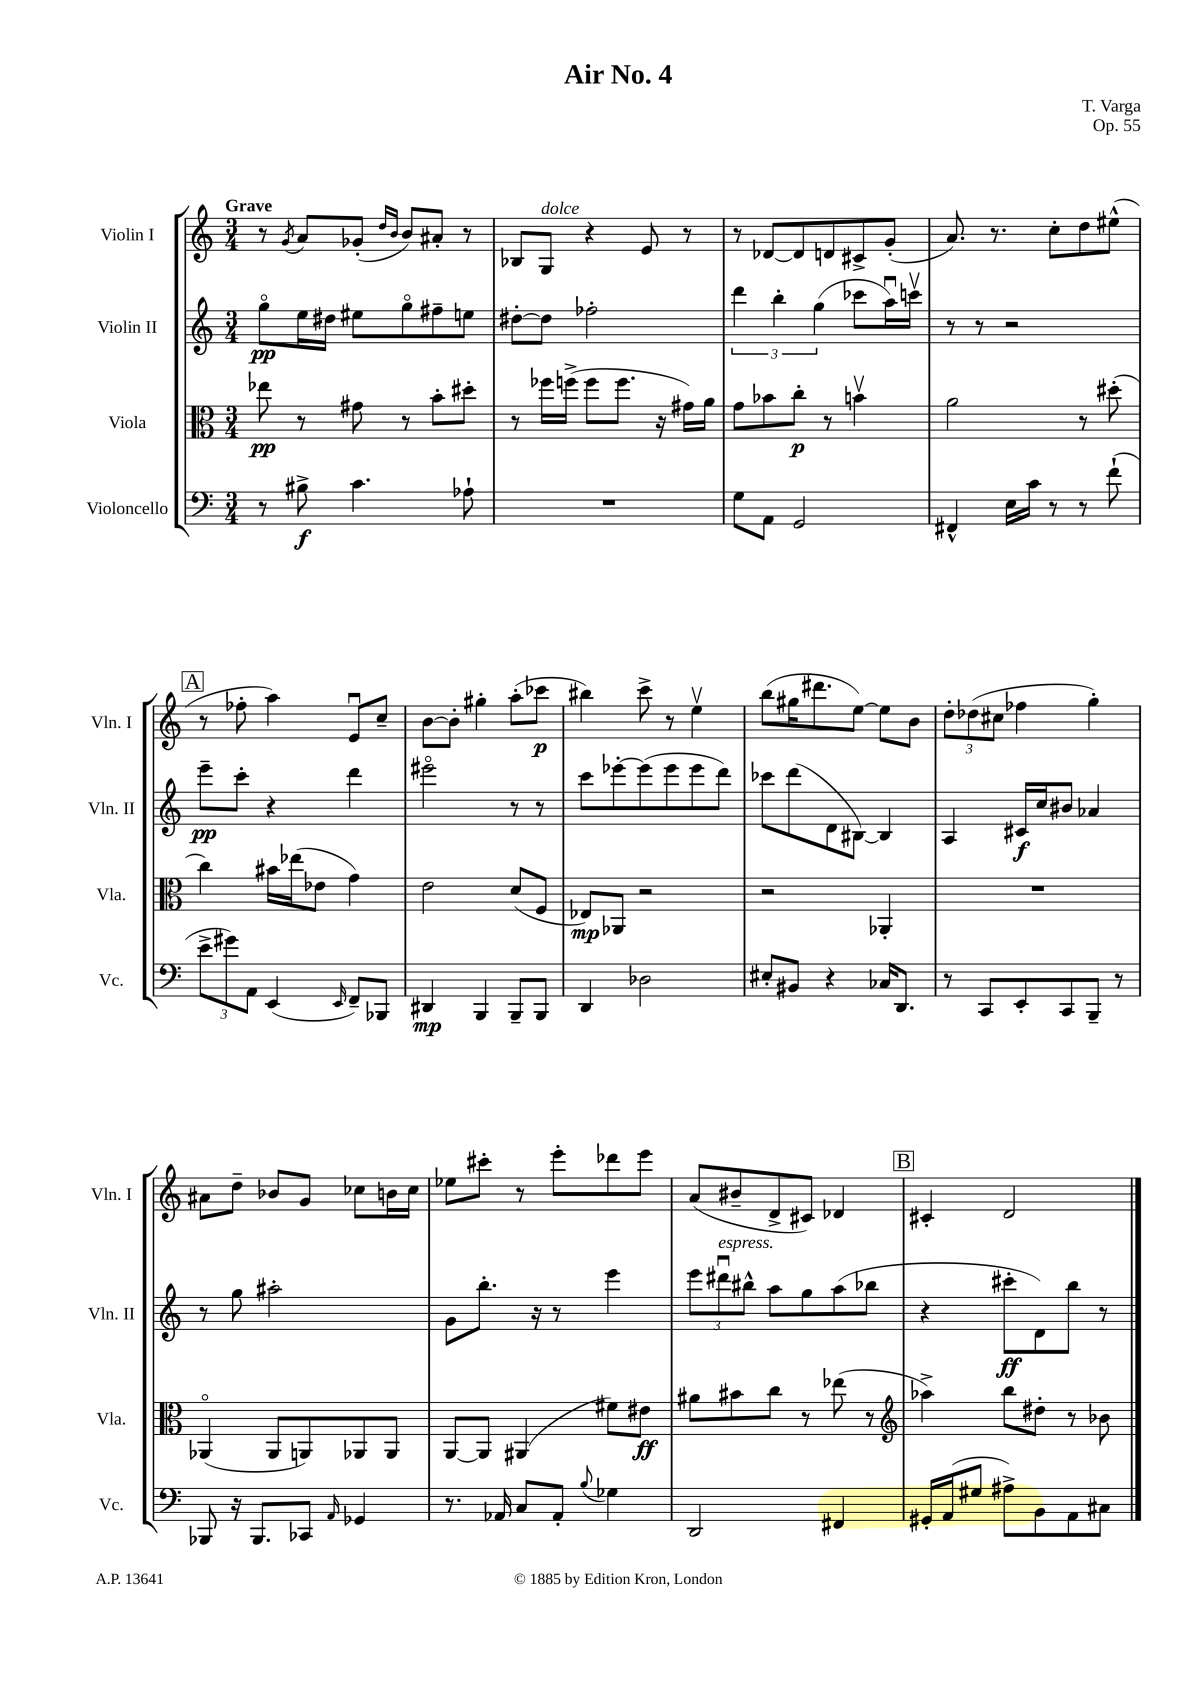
\header { title = "Air No. 4" composer = "T. Varga" opus = "Op. 55" }
<<
\new StaffGroup <<
\new Staff = "s0" \with { instrumentName = "Violin I" shortInstrumentName = "Vln. I" } {
    \clef treble \key c \major \numericTimeSignature \time 3/4 \tempo "Grave"
    r8 \acciaccatura { g'8 } a'8 ges'8-.( \grace { d''16 b'16 } b'8) ais'8-. r8 |
    bes8 g8^\markup { \italic "dolce" } r4 e'8 r8 |
    r8 des'8~ des'8 d'8 cis'8-> g'8-.( |
    a'8.) r8. c''8-. d''8 eis''8-^( |
    \mark \markup { \box "A" } r8 fes''8-. a''4) e'8\downbow c''8-- |
    b'8~ b'8-. gis''4-. a''8-.( ces'''8\p |
    bis''4) c'''8-> r8 e''4\upbow |
    b''8( gis''16 dis'''8. e''8~) e''8 b'8 |
    \tuplet 3/2 { d''8-. des''8( cis''8 } fes''4 g''4-.) |
    ais'8 d''8-- bes'8 g'8 ces''8 b'16 ces''16 |
    ees''8 cis'''8-. r8 e'''8-. des'''8 e'''8 |
    a'8( bis'8-- d'8-> cis'8) des'4 |
    \mark \markup { \box "B" } cis'4-. d'2 \bar "|." |
}
\new Staff = "s1" \with { instrumentName = "Violin II" shortInstrumentName = "Vln. II" } {
    \clef treble \key c \major \numericTimeSignature \time 3/4
    g''8\flageolet\pp e''16 dis''16 eis''8 g''8\flageolet fis''8-- e''8 |
    dis''8~-. dis''8 fes''2-. |
    \tuplet 3/2 { d'''4 b''4-. g''4( } ces'''8 a''16\downbow) c'''16\upbow |
    r8 r8 r2 |
    \mark \markup { \box "A" } e'''8--\pp c'''8-. r4 d'''4 |
    eis'''2\flageolet r8 r8 |
    c'''8 ees'''8~-. ees'''8( ees'''8 ees'''8 d'''8) |
    ces'''8 d'''8( d'8 bis8~) bis4 |
    a4 cis'16\f c''16 bis'8 aes'4 |
    r8 g''8 ais''2-. |
    g'8 b''8.-. r16 r8 e'''4 |
    \tuplet 3/2 { e'''8 dis'''8\downbow^\markup { \italic "espress." } bis''8-^ } a''8 g''8 a''8( bes''8 |
    \mark \markup { \box "B" } r4 cis'''8-.\ff d'8) b''8 r8 \bar "|." |
}
\new Staff = "s2" \with { instrumentName = "Viola" shortInstrumentName = "Vla." } {
    \clef alto \key c \major \numericTimeSignature \time 3/4
    ees''8\pp r8 gis'8 r8 b'8-. dis''8-. |
    r8 fes''16 f''16->( f''8 f''8. r16 gis'16) a'16 |
    g'8 bes'8 c''8-.\p r8 b'4\upbow |
    a'2 r8 dis''8-.( |
    \mark \markup { \box "A" } c''4) bis'16 ees''16( ees'8 g'4) |
    e'2 d'8( f8 |
    ees8\mp) aes,8 r2 |
    r2 aes,4-. |
    R2. |
    aes,4\flageolet( aes,8 a,8) aes,8 aes,8 |
    a,8~ a,8 ais,4( fis'8) eis'8\ff |
    ais'8 bis'8 c''8 r8 ees''8( r8 |
    \mark \markup { \box "B" } \clef treble aes''4->) b''8 dis''8-. r8 bes'8 \bar "|." |
}
\new Staff = "s3" \with { instrumentName = "Violoncello" shortInstrumentName = "Vc." } {
    \clef bass \key c \major \numericTimeSignature \time 3/4
    r8 bis8->\f c'4. aes8-! |
    R2. |
    g8 a,8 g,2 |
    fis,4-^ e16 c'16 r8 r8 f'8-!( |
    \mark \markup { \box "A" } \tuplet 3/2 { e'8-> gis'8) a,8 } e,4( \grace { e,16 } f,8--) bes,,8 |
    dis,4\mp b,,4 b,,8-- b,,8 |
    d,4 des2 |
    eis8-. bis,8 r4 ces16 d,8. |
    r8 c,8 e,8-. c,8 b,,8-- r8 |
    bes,,8 r16 bes,,8. ces,8 \grace { a,16 } ges,4 |
    r8. aes,16 c8 aes,8-. \appoggiatura { b8 } ges4 |
    d,2 fis,4 |
    \mark \markup { \box "B" } gis,16-. a,16( gis8 ais8->) b,8 a,8 cis8 \bar "|." |
}
>>
>>
\layout { \context { \Score \remove "Bar_number_engraver" } }
